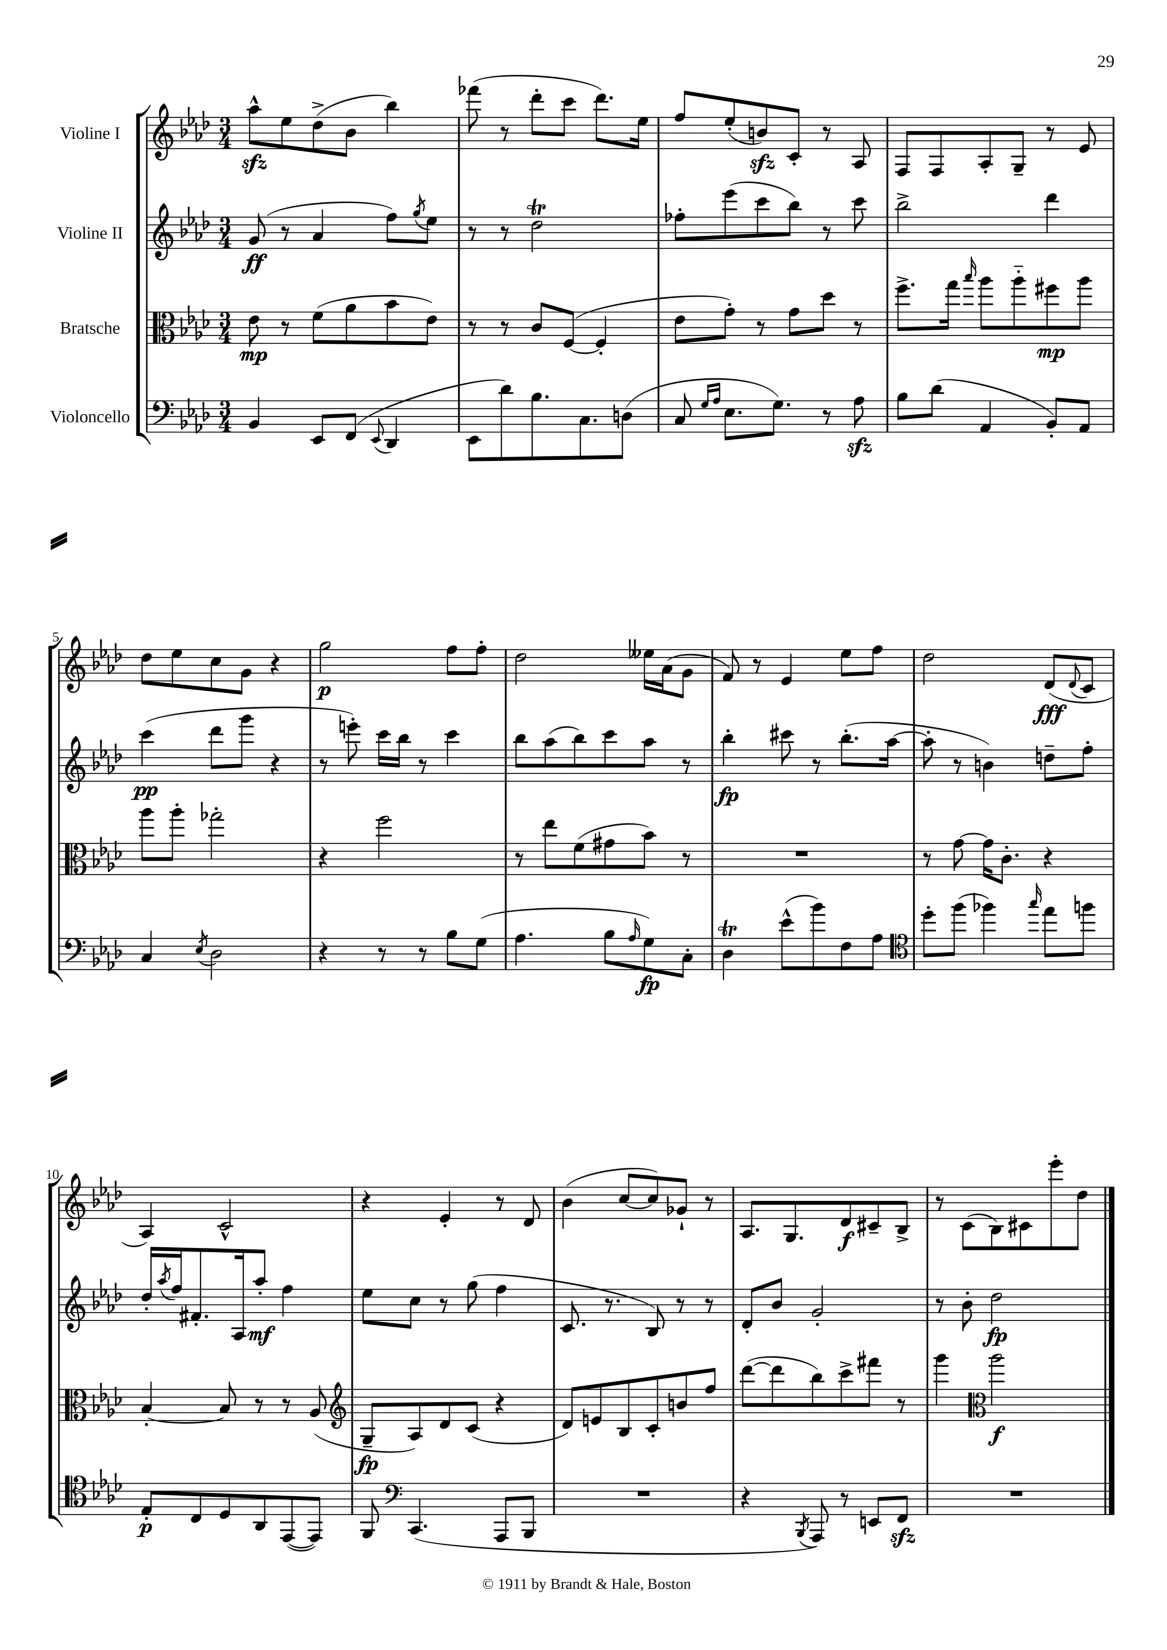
<<
\new StaffGroup <<
\new Staff = "s0" \with { instrumentName = "Violine I" } {
    \clef treble \key aes \major \numericTimeSignature \time 3/4
    aes''8-^\sfz ees''8 des''8->( bes'8 bes''4) |
    fes'''8( r8 des'''8-. c'''8 des'''8.) ees''16 |
    f''8 ees''8-.( b'8\sfz) c'8-. r8 aes8 |
    f8 f8 aes8-. g8-- r8 ees'8 |
    des''8 ees''8 c''8 g'8 r4 |
    g''2\p f''8 f''8-. |
    des''2 eeses''16 aes'16( g'8 |
    f'8) r8 ees'4 ees''8 f''8 |
    des''2 des'8\fff( \appoggiatura { des'8 } c'8 |
    aes4) c'2-^ |
    r4 ees'4-. r8 des'8 |
    bes'4( c''8~ c''8) ges'8-! r8 |
    aes8. g8. des'8\f cis'8-- bes8-> |
    r8 c'8( bes8) cis'8 ees'''8-. des''8 \bar "|." |
}
\new Staff = "s1" \with { instrumentName = "Violine II" } {
    \clef treble \key aes \major \numericTimeSignature \time 3/4
    g'8\ff( r8 aes'4 f''8) \acciaccatura { g''8 } ees''8 |
    r8 r8 des''2\trill |
    fes''8-. ees'''8( c'''8 bes''8) r8 c'''8 |
    bes''2-> des'''4 |
    c'''4\pp( des'''8 g'''8 r4 |
    r8 e'''8-.) c'''16 bes''16 r8 c'''4 |
    bes''8 aes''8( bes''8) c'''8 aes''8 r8 |
    bes''4-.\fp cis'''8 r8 bes''8.-.( aes''16~ |
    aes''8-. r8 b'4) d''8-- f''8-. |
    des''16-. \acciaccatura { aes''8 } f''16 fis'8.-. aes16 aes''8-.\mf f''4 |
    ees''8 c''8 r8 g''8( f''4 |
    c'8. r8. bes8) r8 r8 |
    des'8-. bes'8 g'2-. |
    r8 bes'8-. des''2\fp \bar "|." |
}
\new Staff = "s2" \with { instrumentName = "Bratsche" } {
    \clef alto \key aes \major \numericTimeSignature \time 3/4
    ees'8\mp r8 f'8( aes'8 bes'8 ees'8) |
    r8 r8 c'8 f8~( f4-. |
    ees'8 g'8-.) r8 g'8 des''8 r8 |
    f''8.-> g''16 \grace { bes''16 } aes''8 aes''8-_ fis''8\mp aes''8 |
    aes''8 aes''8-. ges''2-. |
    r4 f''2 |
    r8 ees''8 f'8( gis'8 bes'8) r8 |
    R2. |
    r8 g'8~ g'16 c'8.-. r4 |
    bes4~-. bes8 r8 r8 aes8( |
    \clef treble g8--\fp aes8) des'8 c'8( r4 |
    des'8) e'8 bes8 c'8-. b'8 f''8 |
    des'''8~( des'''8 bes''8) c'''8-> fis'''8 r8 |
    g'''4 \clef alto aes''2\f \bar "|." |
}
\new Staff = "s3" \with { instrumentName = "Violoncello" } {
    \clef bass \key aes \major \numericTimeSignature \time 3/4
    bes,4 ees,8 f,8( \appoggiatura { ees,8 } des,4 |
    ees,8 des'8) bes8. c8. d8( |
    c8 \grace { g16 aes16 } ees8. g8.) r8 aes8\sfz |
    bes8 des'8( aes,4 bes,8-.) aes,8 |
    c4 \acciaccatura { ees8 } des2 |
    r4 r8 r8 bes8 g8( |
    aes4. bes8 \grace { aes16 } g8\fp) c8-. |
    des4\trill ees'8-^( bes'8) f8 aes8 |
    \clef tenor des''8-. f''8( fes''4) \grace { g''16 } ees''8 f''8 |
    ees8-.\p c8 des8 aes,8 ees,8~( ees,8) |
    f,8 \clef bass c,4.( aes,,8 bes,,8 |
    R2. |
    r4 \acciaccatura { bes,,8 } aes,,8) r8 e,8 f,8\sfz |
    R2. \bar "|." |
}
>>
>>
